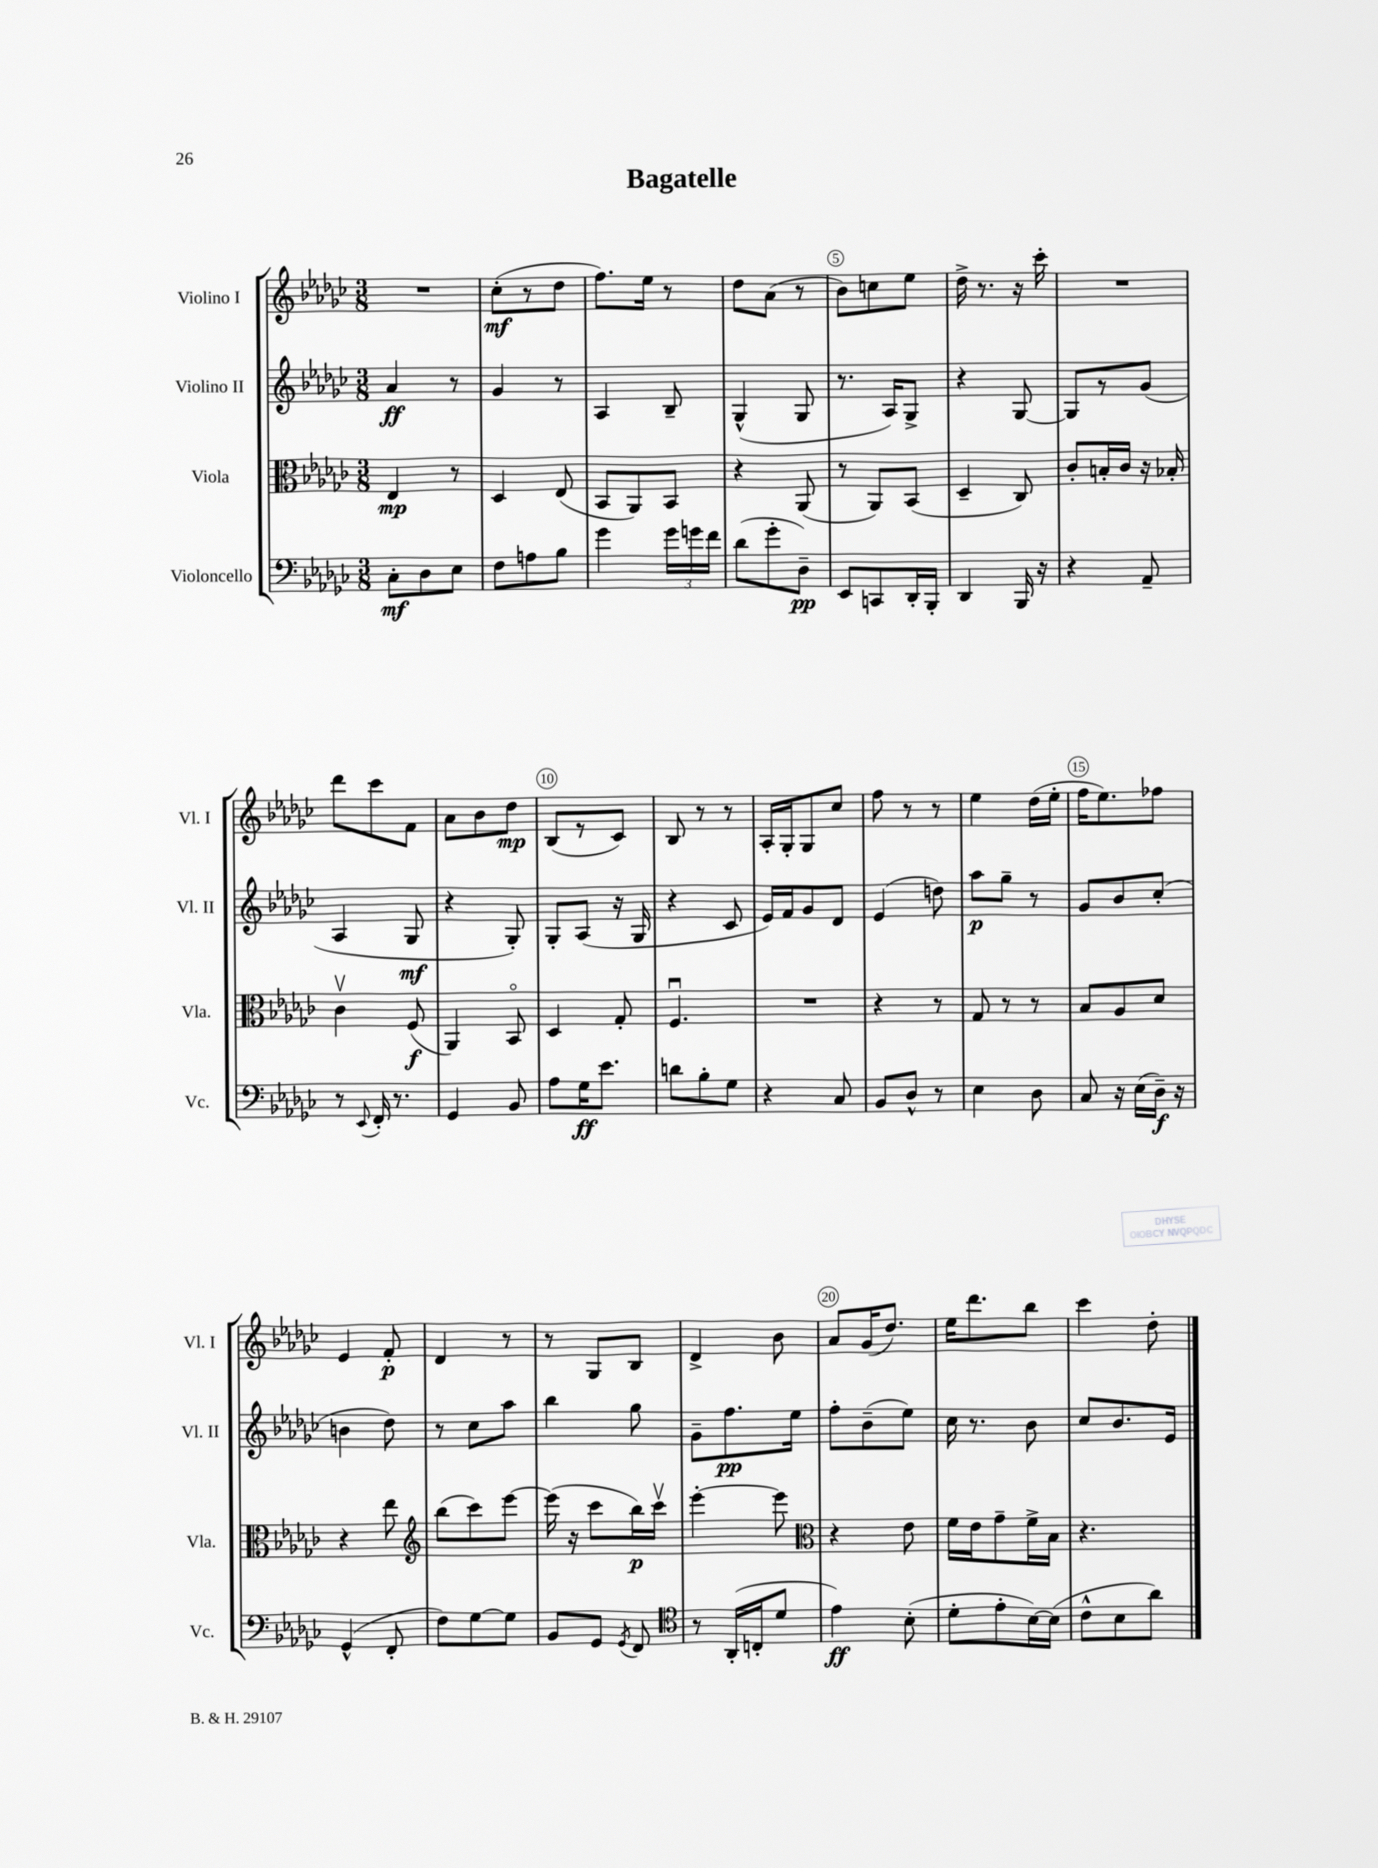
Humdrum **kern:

**kern	**dynam	**kern	**dynam	**kern	**dynam	**kern	**dynam
*part4	*part4	*part3	*part3	*part2	*part2	*part1	*part1
*staff4	*staff4	*staff3	*staff3	*staff2	*staff2	*staff1	*staff1
*I"Violoncello	*	*I"Viola	*	*I"Violino II	*	*I"Violino I	*
*I'Vc.	*	*I'Vla.	*	*I'Vl. II	*	*I'Vl. I	*
*clefF4	*	*clefC3	*	*clefG2	*	*clefG2	*
*k[b-e-a-d-g-c-]	*	*k[b-e-a-d-g-c-]	*	*k[b-e-a-d-g-c-]	*	*k[b-e-a-d-g-c-]	*
*M3/8	*	*M3/8	*	*M3/8	*	*M3/8	*
=1	=1	=1	=1	=1	=1	=1	=1
8C-'\L	mf	4E-/	mp	4a-/	ff	4.r	.
8D-\	.	.	.	.	.	.	.
8E-\J	.	8r	.	8r	.	.	.
=2	=2	=2	=2	=2	=2	=2	=2
8F\L	.	4D-/	.	4g-/	.	(8cc-'\L	mf
8An\	.	.	.	.	.	8r	.
8B-\J	.	(8E-/	.	8r	.	8dd-\J	.
=3	=3	=3	=3	=3	=3	=3	=3
4g-\	.	8BB-/L	.	4A-/	.	8.ff\L)	.
.	.	8AA-/)	.	.	.	.	.
.	.	.	.	.	.	16ee-\Jk	.
24g-\LL	.	8BB-/J	.	8B-~/	.	8r	.
24gn\	.	.	.	.	.	.	.
24f\JJ	.	.	.	.	.	.	.
=4	=4	=4	=4	=4	=4	=4	=4
(8d-\L	.	4r	.	(4G-^^/	.	8dd-\L	.
8g-'\	.	.	.	.	.	(8a-\J	.
8D-~\J)	pp	(8AA-/	.	8G-/	.	8r	.
=5	=5	=5	=5	=5	=5	=5	=5
8EE-/L	.	8r	.	8.r	.	8b-\L)	.
8CCn/	.	8AA-/L)	.	.	.	8ccn\	.
.	.	.	.	16A-/KL)	.	.	.
16DD-'/L	.	(8BB-/J	.	8G-^/J	.	8ee-\J	.
16BBB-'/JJ	.	.	.	.	.	.	.
=6	=6	=6	=6	=6	=6	=6	=6
4DD-/	.	4D-~/	.	4r	.	16dd-^\	.
.	.	.	.	.	.	8.r	.
16BBB-/	.	8C-/)	.	[8G-/	.	16r	.
16r	.	.	.	.	.	16ccc-'\	.
=7	=7	=7	=7	=7	=7	=7	=7
4r	.	8c-'/L	.	8G-/L]	.	4.r	.
.	.	16Bn'/L	.	8r	.	.	.
.	.	16c-/JJ	.	.	.	.	.
8AA-~/	.	16r	.	(8g-/J	.	.	.
.	.	16B-X'/	.	.	.	.	.
!!LO:LB:g=z
=8	=8	=8	=8	=8	=8	=8	=8
8r	.	4c-v\	.	4A-/	.	8ddd-\L	.
8qqEE-/	.	.	.	.	.	.	.
16FF'/	.	.	.	.	.	8ccc-\	.
8.r	.	.	.	.	.	.	.
.	.	(8F/	f	8G-/	mf	8f\J	.
=9	=9	=9	=9	=9	=9	=9	=9
4GG-/	.	4AA-/)	.	4r	.	8a-\L	.
.	.	.	.	.	.	8b-\	.
8BB-/	.	8BB-/	.	8G-'/)	.	8dd-\J	mp
=10	=10	=10	=10	=10	=10	=10	=10
8A-\L	.	4D-/	.	8G-'/L	.	(8B-/L	.
16G-\K	ff	.	.	(8A-/J	.	8r	.
8.e-\J	.	.	.	.	.	.	.
.	.	8G-'/	.	16r	.	8c-/J)	.
.	.	.	.	16G-/	.	.	.
=11	=11	=11	=11	=11	=11	=11	=11
8dn\L	.	4.Fu/	.	4r	.	8B-/	.
8B-'\	.	.	.	.	.	8r	.
8G-\J	.	.	.	8c-/	.	8r	.
=12	=12	=12	=12	=12	=12	=12	=12
4r	.	4.r	.	16e-/LL)	.	16A-'/LL	.
.	.	.	.	16f/J	.	16G-'/J	.
.	.	.	.	8g-/	.	8G-/	.
8C-/	.	.	.	8d-/J	.	8cc-/J	.
=13	=13	=13	=13	=13	=13	=13	=13
8BB-/L	.	4r	.	(4e-/	.	8ff\	.
8D-^^/J	.	.	.	.	.	8r	.
8r	.	8r	.	8ddn\)	.	8r	.
=14	=14	=14	=14	=14	=14	=14	=14
4E-\	.	8G-/	.	8aa-\L	p	4ee-\	.
.	.	8r	.	8gg-~\J	.	.	.
8D-\	.	8r	.	8r	.	(16dd-\LL	.
.	.	.	.	.	.	16ee-'\JJ	.
=15	=15	=15	=15	=15	=15	=15	=15
8C-/	.	8B-/L	.	8g-/L	.	16ff\KL	.
.	.	.	.	.	.	8.ee-\)	.
16r	.	8A-/	.	8b-/	.	.	.
(16E-\LL	.	.	.	.	.	.	.
16D-~\JJ)	f	8d-/J	.	(8cc-'/J	.	8ff-X\J	.
16r	.	.	.	.	.	.	.
!!LO:LB:g=z
=16	=16	=16	=16	=16	=16	=16	=16
(4GG-^^/	.	4r	.	4bn\	.	4e-/	.
8FF'/	.	8ee-\	.	8dd-\)	.	8f'/	p
=17	=17	=17	=17	=17	=17	=17	=17
*	*	*clefG2	*	*	*	*	*
8F\L)	.	(8bb-\L	.	8r	.	4d-/	.
[8G-\	.	8ccc-\)	.	8cc-\L	.	.	.
8G-\J]	.	[8eee-\J	.	8aa-\J	.	8r	.
=18	=18	=18	=18	=18	=18	=18	=18
8BB-/L	.	(16eee-\]	.	4bb-\	.	8r	.
.	.	16r	.	.	.	.	.
8GG-/J	.	8ccc-\L	.	.	.	8G-/L	.
8qGG-/	.	.	.	.	.	.	.
8FF/	.	16bb-\L)	p	8gg-\	.	8B-/J	.
.	.	16ccc-v\JJ	.	.	.	.	.
=19	=19	=19	=19	=19	=19	=19	=19
*clefC4	*	*	*	*	*	*	*
8r	.	[4eee-'\	.	8g-~\L	.	4d-^/	.
(16AA-'/LL	.	.	.	8.ff\	pp	.	.
16Cn'/J	.	.	.	.	.	.	.
8d-/J	.	8eee-\]	.	.	.	8b-\	.
.	.	.	.	16ee-\Jk	.	.	.
=20	=20	=20	=20	=20	=20	=20	=20
*	*	*clefC3	*	*	*	*	*
4e-\)	ff	4r	.	8ff'\L	.	8a-/L	.
.	.	.	.	(8b-~\	.	(16g-/K	.
.	.	.	.	.	.	8.dd-/J)	.
(8B-'\	.	8e-\	.	8ee-\J)	.	.	.
=21	=21	=21	=21	=21	=21	=21	=21
8d-'\L	.	16f\LL	.	16cc-\	.	16ee-\KL	.
.	.	16e-\J	.	8.r	.	8.ddd-\	.
8e-'\	.	8g-~\	.	.	.	.	.
[16B-\L)	.	16f^\L	.	8b-\	.	8bb-\J	.
(16B-\JJ]	.	16B-\JJ	.	.	.	.	.
=22	=22	=22	=22	=22	=22	=22	=22
8c-^^\L	.	4.r	.	8cc-/L	.	4ccc-\	.
8B-\	.	.	.	8.b-/	.	.	.
8a-\J)	.	.	.	.	.	8dd-'\	.
.	.	.	.	16e-/Jk	.	.	.
==	==	==	==	==	==	==	==
*-	*-	*-	*-	*-	*-	*-	*-
